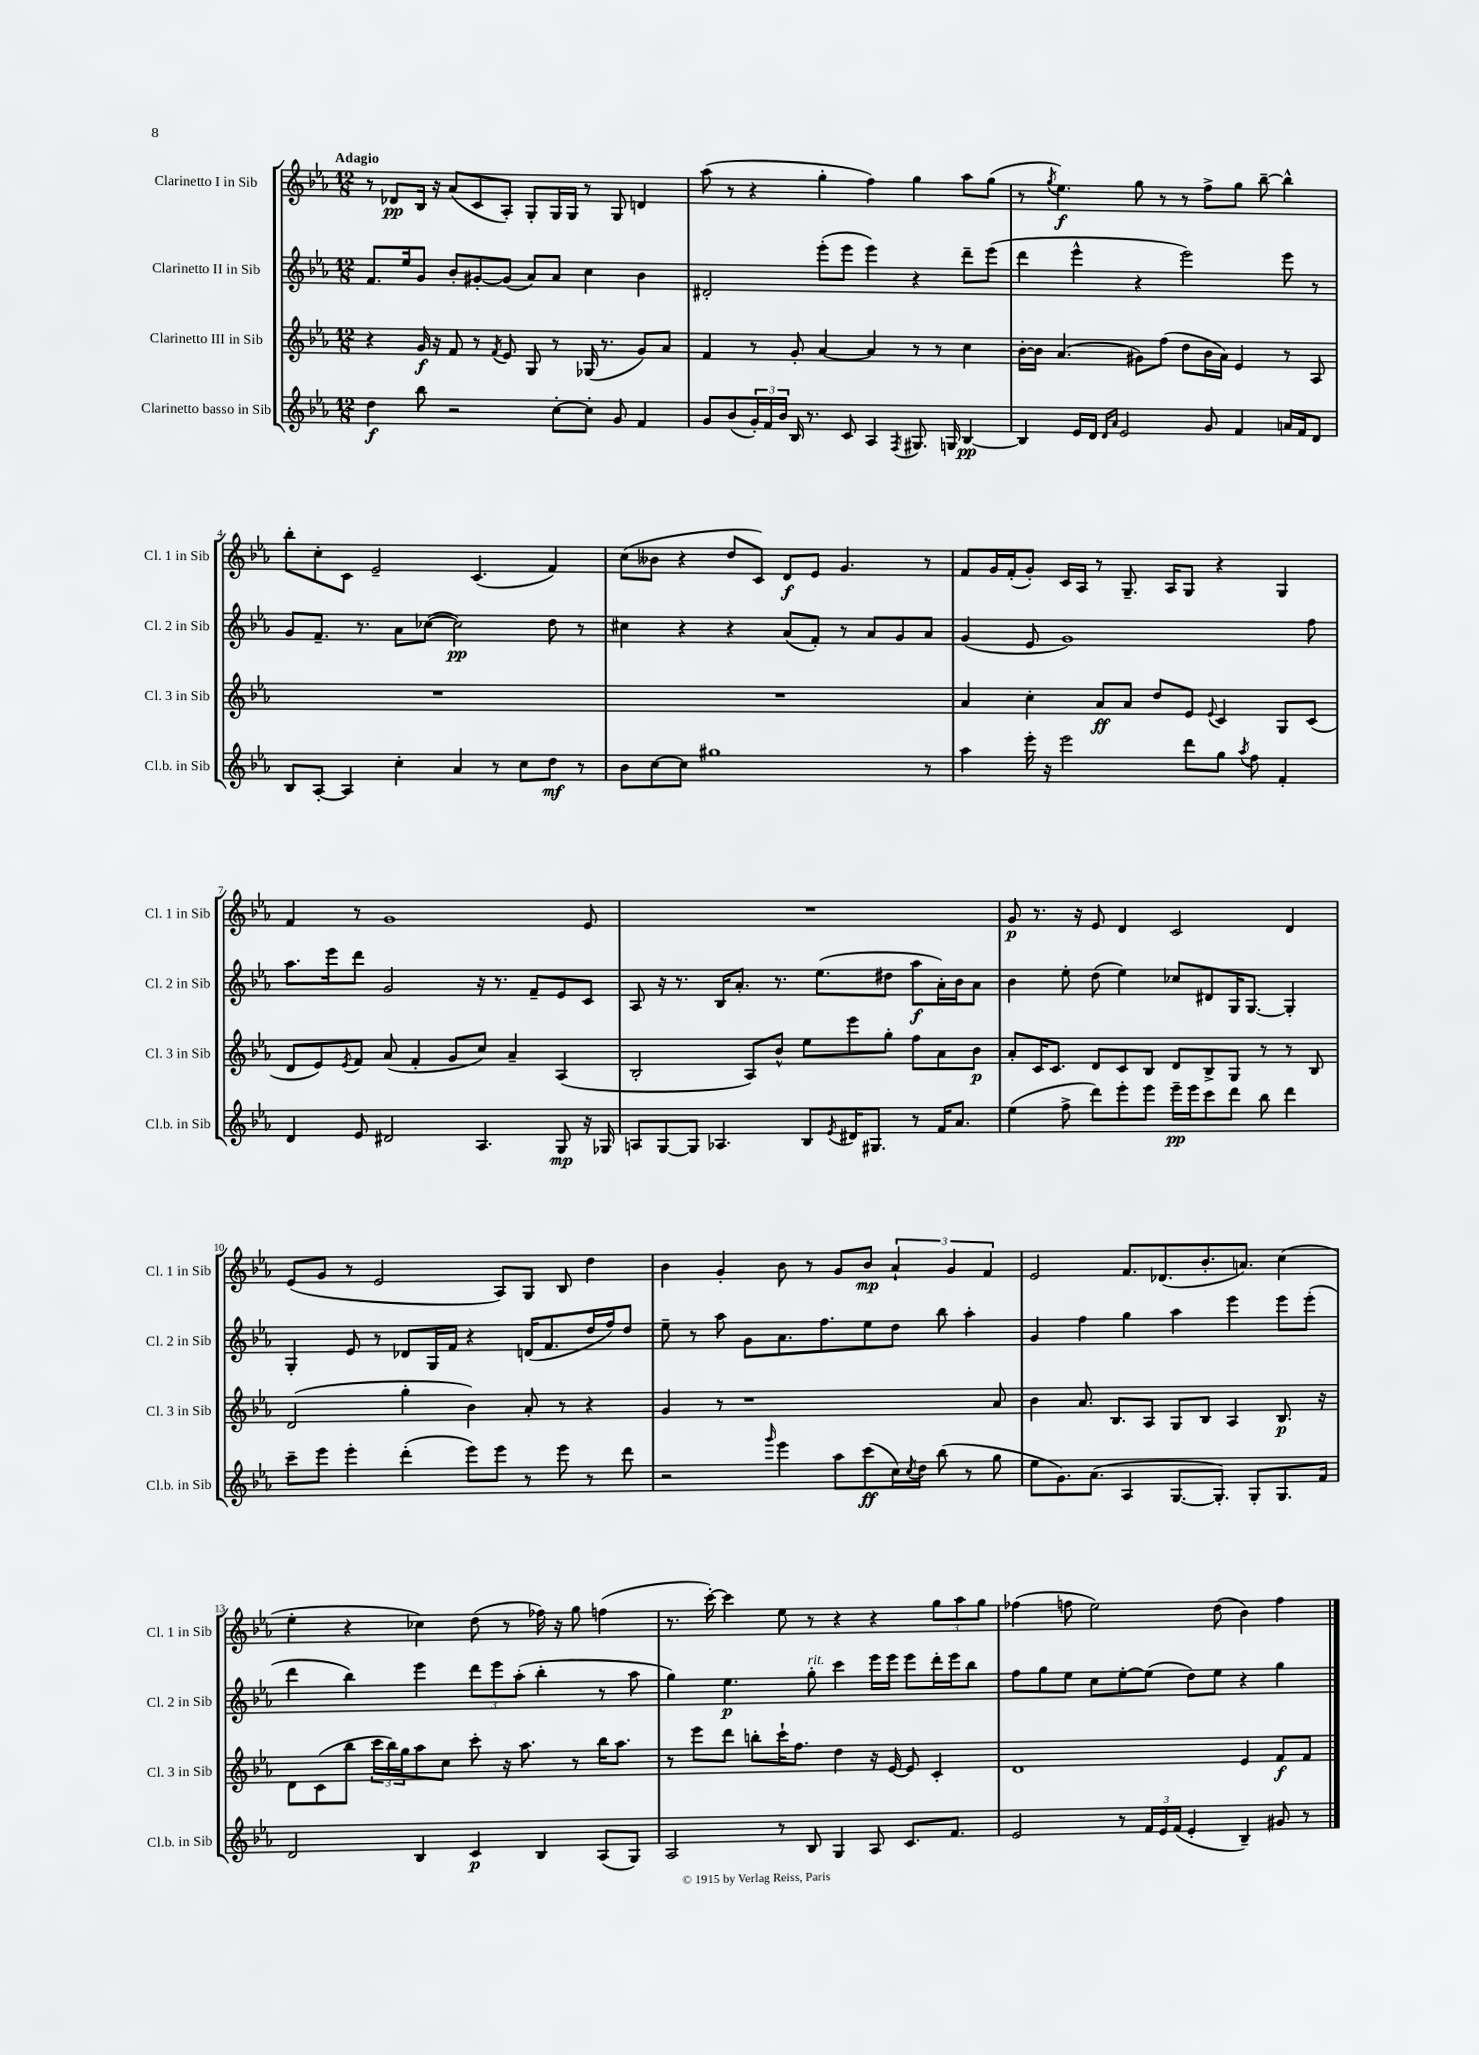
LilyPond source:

<<
\new StaffGroup <<
\new Staff = "s0" \with { instrumentName = "Clarinetto I in Sib" shortInstrumentName = "Cl. 1 in Sib" } {
    \clef treble \key ees \major \numericTimeSignature \time 12/8 \tempo "Adagio"
    r8 des'8\pp bes16 r16 aes'8( c'8 aes8-.) g8-. g16 g16 r8 g8 d'4 |
    aes''8( r8 r4 g''4-. f''4) g''4 aes''8 g''8( |
    r8 \acciaccatura { g''8 } ees''4.\f) g''8 r8 r8 f''8-> g''8 bes''8~-- bes''4-^ |
    bes''8-. c''8-. c'8 ees'2-- c'4.( f'4) |
    c''8( beses'8 r4 d''8 c'8) d'8\f ees'8 g'4. r8 |
    f'8 g'16 f'16-.( g'8-.) c'16 aes16 r8 g8.-- aes16 g8 r4 g4 |
    f'4 r8 g'1 ees'8 |
    R1. |
    g'8\p r8. r16 ees'8 d'4 c'2 d'4 |
    ees'8( g'8 r8 ees'2 aes8) g8 bes8 d''4 |
    bes'4 g'4-. bes'8 r8 g'8 bes'8\mp \tuplet 3/2 { aes'4-! g'4 f'4 } |
    ees'2 f'8. des'8.( bes'8.-. a'8.) c''4( |
    ees''4-. r4 ces''4) d''8( r8 fes''16) r16 g''8 f''4( |
    r8. c'''16~-.) c'''4 ees''8 r8 r4 r4 \tuplet 3/2 { g''8 aes''8 g''8 } |
    fes''4( f''8 ees''2) d''8( bes'4) f''4 \bar "|." |
}
\new Staff = "s1" \with { instrumentName = "Clarinetto II in Sib" shortInstrumentName = "Cl. 2 in Sib" } {
    \clef treble \key ees \major \numericTimeSignature \time 12/8
    f'8. ees''16 g'8 bes'8-. gis'8~-. gis'8( aes'8) aes'8 c''4 bes'4 |
    dis'2-. ees'''8-.( ees'''8 ees'''4) r4 d'''8-- ees'''8( |
    d'''4 ees'''4-^ r4 ees'''2) ees'''8 r8 |
    g'8 f'8.-- r8. aes'8 ces''8~( ces''2\pp) d''8 r8 |
    cis''4 r4 r4 aes'8( f'8-.) r8 aes'8 g'8 aes'8 |
    g'4( ees'8 g'1) f''8 |
    aes''8. ees'''16 d'''8 g'2 r16 r8. f'8-- ees'8 c'8 |
    aes8 r16 r8. bes16 aes'8.-. r8. ees''8.( dis''8 aes''8\f aes'16-.) bes'16 aes'8 |
    bes'4 ees''8-. d''8( ees''4) ces''8 dis'8 g16 g8.~ g4-. |
    g4-. ees'8 r8 des'8 g16 f'16 r4 d'16( f'8. d''16 f''16) d''8 |
    ees''8-- r8 aes''8 g'8 aes'8. f''8. ees''8 d''8 bes''8 aes''4-. |
    g'4 f''4 g''4 aes''4 ees'''4 ees'''8 ees'''8-.( |
    d'''4 bes''4) ees'''4 \tuplet 3/2 { d'''8 ees'''8 aes''8-.( } bes''4-. r8 aes''8 |
    g''4) ees''4.\p g''8-.^\markup { \italic "rit." } c'''4 ees'''16 ees'''16 ees'''8 d'''16-. ees'''16 bes''8 |
    f''8 g''8 ees''8 c''8 ees''8~-. ees''8( d''8) ees''8 r4 g''4 \bar "|." |
}
\new Staff = "s2" \with { instrumentName = "Clarinetto III in Sib" shortInstrumentName = "Cl. 3 in Sib" } {
    \clef treble \key ees \major \numericTimeSignature \time 12/8
    r4 g'16\f r16 f'8 r8 \acciaccatura { f'8 } ees'8 g8 r8 ges16( r8. g'8) aes'8 |
    f'4 r8 g'8-. aes'4~ aes'4 r8 r8 c''4 |
    bes'16~-. bes'16 aes'4.( gis'8) f''8( d''8 bes'16 aes'16) ees'4 r8 aes8 |
    R1. |
    R1. |
    aes'4 c''4-. aes'8\ff aes'8 d''8 ees'8 \appoggiatura { ees'8 } c'4 g8 c'8( |
    d'8 ees'8) \acciaccatura { ees'8 } f'8 aes'8( f'4-. g'8 c''8) aes'4-- aes4( |
    bes2-. aes8) bes'8-^ ees''8 ees'''8 g''8-. f''8 aes'8 bes'8\p |
    aes'8-. c'16 c'8. d'8 c'8 bes8 d'8 bes8-> g8 r8 r8 bes8 |
    d'2( g''4-. bes'4) aes'8-. r8 r4 |
    g'4 r8 r1 aes'8 |
    bes'4 aes'8. bes8. aes8 g8 bes8 aes4 bes8.\p r16 |
    d'8 c'8( bes''8 \tuplet 3/2 { c'''16 bes''16) g''16 } aes''8 c''8 c'''8-. r16 aes''8. r8 bes''16 aes''8. |
    r8 ees'''8 d'''8 b''8-. c'''16-! f''8. d''4 r16 ees'16~ ees'8 c'4-. |
    d'1 ees'4 f'8\f f'8 \bar "|." |
}
\new Staff = "s3" \with { instrumentName = "Clarinetto basso in Sib" shortInstrumentName = "Cl.b. in Sib" } {
    \clef treble \key ees \major \numericTimeSignature \time 12/8
    d''4\f bes''8 r2 c''8~-. c''8-. g'8 f'4 |
    g'8 bes'8( \tuplet 3/2 { g'16-.) f'16 bes'16 } bes16 r8. c'8 aes4 \acciaccatura { f8 } gis8. g16 bes4~\pp |
    bes4 ees'16 d'16 \grace { d'16 aes'16 } ees'2 g'8 f'4 a'16 f'16 d'8 |
    bes8 aes8~-. aes4 c''4-. aes'4 r8 c''8 d''8\mf r8 |
    bes'8 c''8~ c''8 gis''1 r8 |
    aes''4 ees'''16-. r16 ees'''2 d'''8 g''8 \acciaccatura { aes''8 } f''8 f'4-. |
    d'4 ees'8 dis'2 aes4. g8\mp r16 ges16 |
    a8 g8~ g8 aes4. bes8 \acciaccatura { ees'8 } dis'16 gis8. r8 f'16 aes'8. |
    ees''4( f''8-> d'''8) ees'''8-. ees'''8 ees'''16--\pp ees'''16 c'''8 d'''8 bes''8 d'''4 |
    c'''8-- ees'''8 ees'''4-. d'''4-.( ees'''8) ees'''8 r8 ees'''8 r8 d'''8 |
    r2 \grace { g'''16 } ees'''4 aes''8 c'''8\ff( c''16) \acciaccatura { c''8 } d''16 bes''8( r8 g''8 |
    ees''8 g'8.) aes'8.( aes4 g8.~ g8.-.) g8-. g8. f'16 |
    d'2 bes4 c'4\p bes4 aes8( g8) |
    aes2 r8 bes8 g4 aes8 c'8. f'8. |
    ees'2 r8 \tuplet 3/2 { f'16 ees'16 f'16( } ees'4-. bes4--) gis'8 r8 \bar "|." |
}
>>
>>
